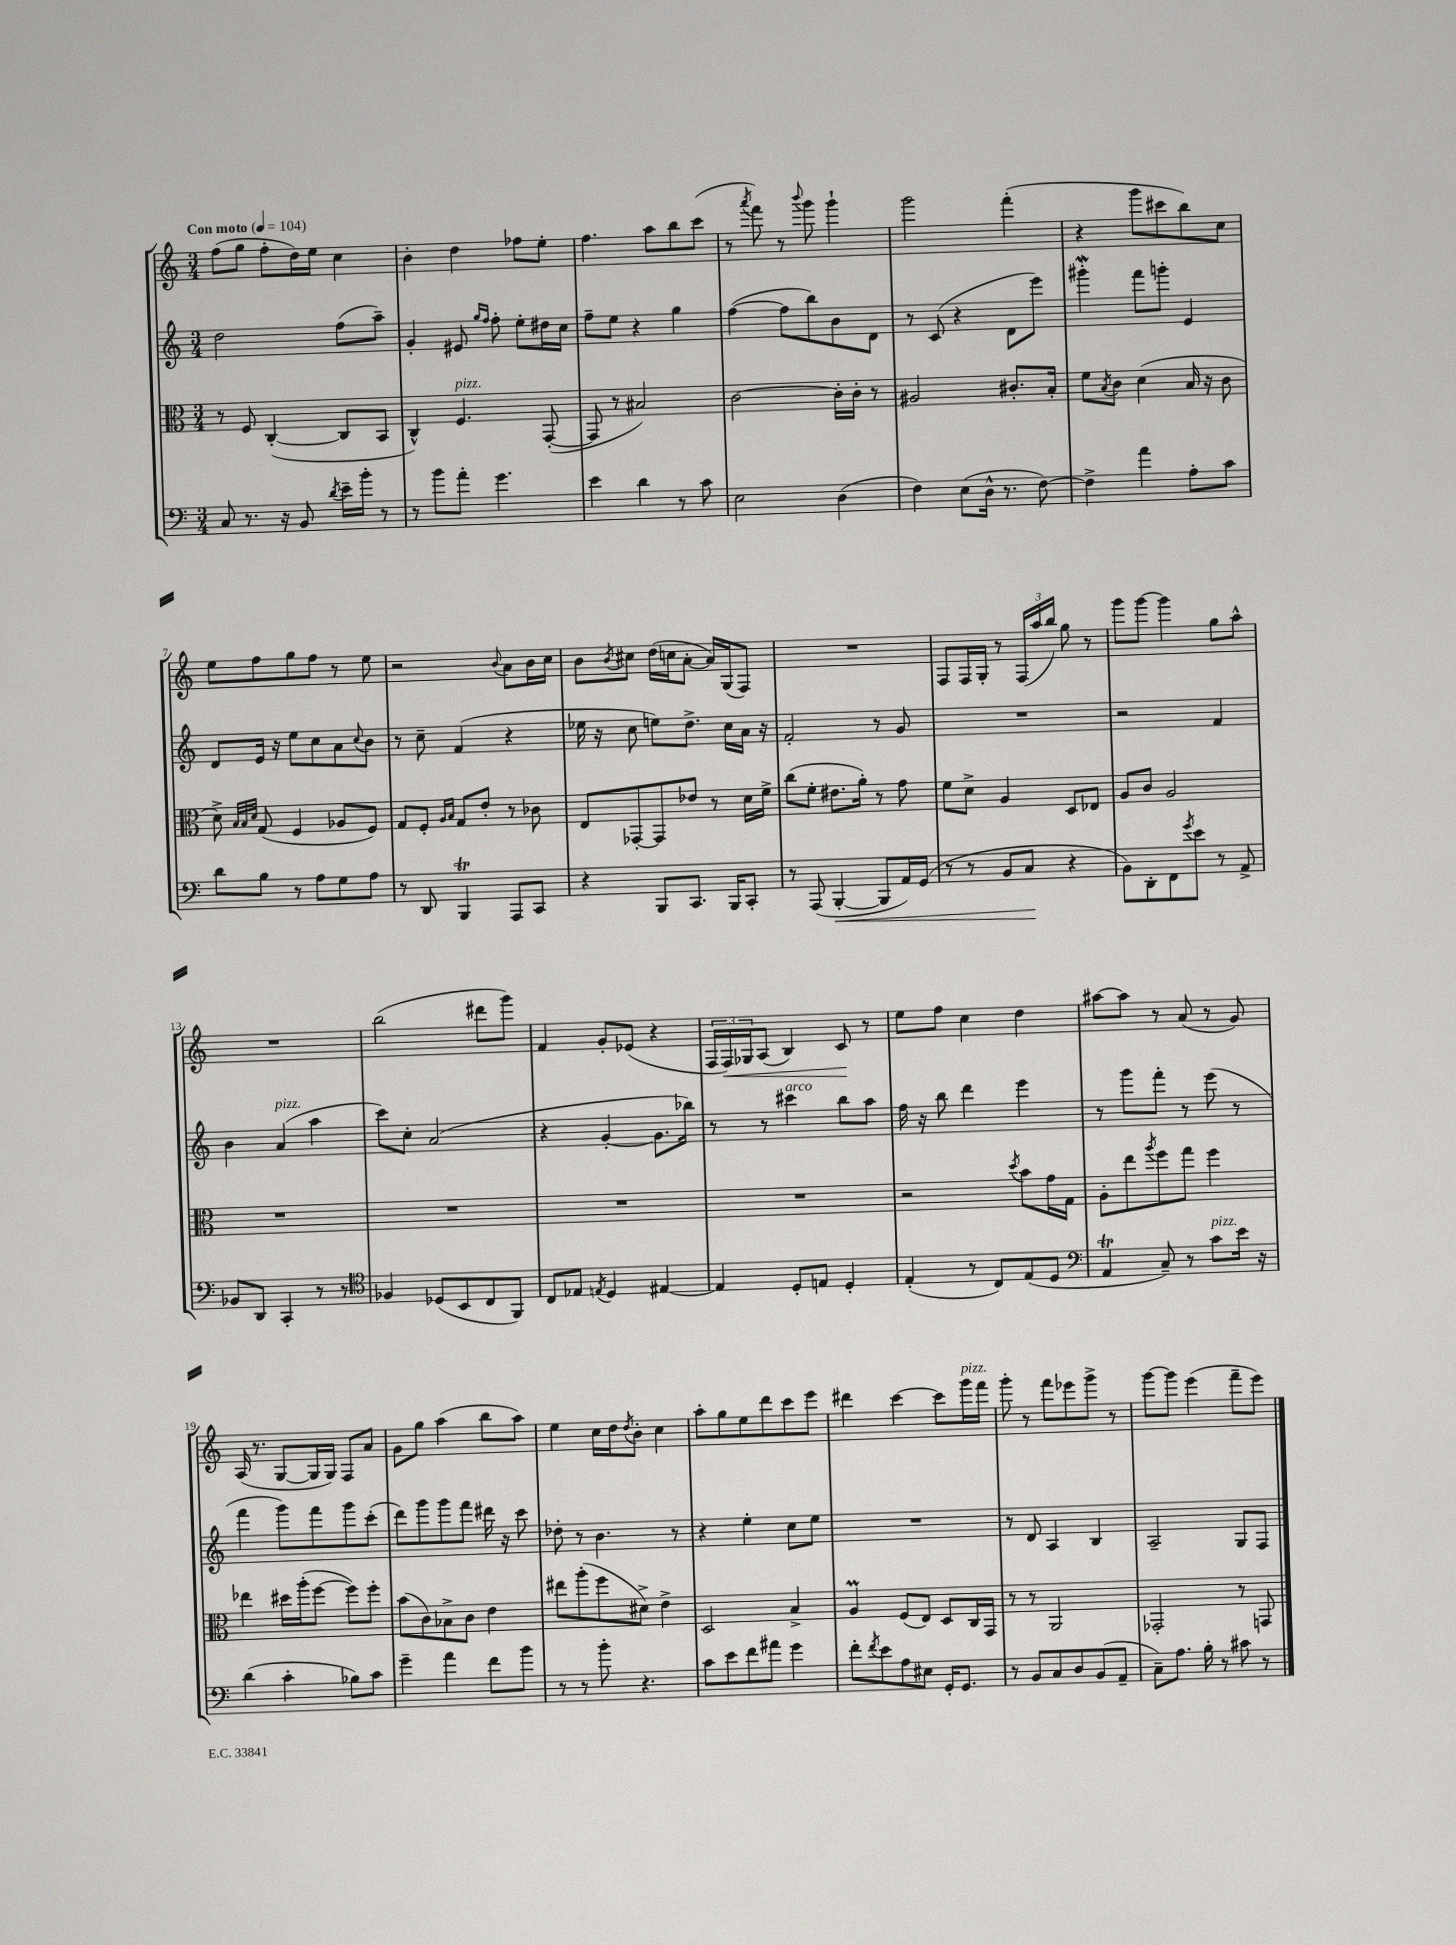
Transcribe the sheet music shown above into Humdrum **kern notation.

**kern	**dynam	**kern	**kern	**kern	**dynam
*part4	*part4	*part3	*part2	*part1	*part1
*staff4	*staff4	*staff3	*staff2	*staff1	*staff1
*clefF4	*	*clefC3	*clefG2	*clefG2	*
*k[]	*	*k[]	*k[]	*k[]	*
*M3/4	*	*M3/4	*M3/4	*M3/4	*
*MM104	*	*MM104	*MM104	*MM104	*
=1	=1	=1	=1	=1	=1
!	!	!	!	!LO:TX:a:B:t=Con moto	!
8C/	.	8r	2dd\	(8ff\L	.
8.r	.	8F/	.	8gg\J	.
.	.	([4C'/	.	8ff'\L	.
16r	.	.	.	.	.
8BB/	.	.	.	16dd\L)	.
.	.	.	.	16ee\JJ	.
8qd/	.	.	.	.	.
16e~\LL	.	8C/L]	(8ff\L	4cc\	.
16b'\JJ	.	.	.	.	.
8r	.	8BB/J	8aa~\J)	.	.
=2	=2	=2	=2	=2	=2
8r	.	4C^^/)	4g'/	4b'\	.
8b\L	.	.	.	.	.
!	!	!LO:TX:a:i:t=pizz.	!	!	!
8a'\J	.	4.F/	8e#X/	4dd\	.
.	.	.	16qqgg/LL	.	.
.	.	.	16qqff/JJ	.	.
4.g\	.	.	8ff'\	.	.
.	.	.	8ee'\L	8ff-X\L	.
.	.	([8GG'/	16dd#X\L	8ee'\J	.
.	.	.	16cc\JJ	.	.
=3	=3	=3	=3	=3	=3
4e\	.	8GG/]	8ff~\L	4.ff\	.
.	.	8r	8ee\J	.	.
4d\	.	2B#X/)	4r	.	.
.	.	.	.	8aa\L	.
8r	.	.	4gg\	8bb\	.
8c\	.	.	.	(8ccc\J	.
=4	=4	=4	=4	=4	=4
2E\	.	[2c\	([4ff\	8r	.
.	.	.	.	8qaaa/	.
.	.	.	.	8fff\)	.
.	.	.	8ff\L]	8r	.
.	.	.	.	8qqbbb/	.
.	.	.	8bb\)	8ggg\	.
(4D\	.	16c'\LL]	8b\	4ggg`\	.
.	.	16c'\JJ	.	.	.
.	.	8r	8d\J	.	.
=5	=5	=5	=5	=5	=5
4F\)	.	2A#X/	8r	2ggg\	.
.	.	.	(8c/	.	.
(8E\L	.	.	4r	.	.
16D^^\Jk	.	.	.	.	.
8.r	.	.	.	.	.
.	.	8.c#X'/L	8d\L	(4fff'\	.
[8F\)	.	.	8eee\J)	.	.
.	.	16B'/Jk	.	.	.
=6	=6	=6	=6	=6	=6
4F^\]	.	8f\L	4ggg#XW'\	4r	.
.	.	8qB/	.	.	.
.	.	8c\J	.	.	.
4a\	.	(4d\	8fff\L	8ggg\L	.
.	.	.	8gggn'\J	8ccc#X\	.
8A'\L	.	16B/	4e/	8bb\)	.
.	.	16r	.	.	.
8c\J	.	8c\	.	8cc\J	.
!!LO:LB:g=z
=7	=7	=7	=7	=7	=7
8d\L	.	8d^\)	8d/L	8ee\L	.
.	.	32qqB/LLL	.	.	.
.	.	32qqB/	.	.	.
.	.	32qqd/JJJ	.	.	.
8B\J	.	(8G/	16e/Jk	8ff\	.
.	.	.	16r	.	.
8r	.	4F/	8ee\L	8gg\	.
8A\L	.	.	8cc\	8ff\J	.
8G\	.	8A-X/L	8a\	8r	.
.	.	.	8qqcc/	.	.
8A\J	.	8F/J)	8b\J	8ee\	.
=8	=8	=8	=8	=8	=8
8r	.	8G/L	8r	2r	.
8DD/	.	8F'/J	8cc~\	.	.
.	.	16qqA/LL	.	.	.
.	.	16qqB/JJ	.	.	.
4BBBt/	.	8G/L	(4f/	.	.
.	.	8e'/J	.	.	.
.	.	.	.	8qqb/	.
8AAA/L	.	8r	4r	8a\L	.
8CC/J	.	8c-X\	.	16b\L	.
.	.	.	.	16cc\JJ	.
=9	=9	=9	=9	=9	=9
4r	.	8E/L	16ee-X\	8b\L	.
.	.	.	16r	.	.
.	.	.	.	8qb/	.
.	.	[8GG-X'/	8cc\	8cc#X\J	.
8BBB/L	.	8GG-/]	8een\L)	(16dd\LL	.
.	.	.	.	16ccn\J	.
8.CC/J	.	8e-X/J	8.dd^\J	[8a'\J	.
.	.	8r	.	16a/LL])	.
16BBB/KL	.	.	16cc\LL	(16G/J	.
8CC'/J	.	16d\LL	16a\JJ	8F/J)	.
.	.	16f^\JJ	16r	.	.
=10	=10	=10	=10	=10	=10
8r	.	(8cc\L	2f'/	2.r	.
(8AAA/	.	8f'\J	.	.	.
!	!LO:HP:b	!	!	!	!
[4BBB'/	<	8.e#X\L	.	.	.
.	.	16a'\Jk)	.	.	.
8BBB/L]	.	8r	8r	.	.
16AA/L)	.	8g\	8g/	.	.
(16GG/JJ	.	.	.	.	.
=11	=11	=11	=11	=11	=11
8r	.	8f\L	2.r	8F/L	.
8r	.	8d^\J	.	16F/L	.
.	.	.	.	16G'/JJ	.
8BB/L	.	4A/	.	8r	.
8C/J	.	.	.	(24F/LL	.
.	.	.	.	24aa/	.
.	.	.	.	24bb/JJ)	.
4r	[	8D/L	.	8gg\	.
.	.	8E-X/J	.	8r	.
=12	=12	=12	=12	=12	=12
8BB\L)	.	8A/L	2r	8ggg\L	.
8DD'\	.	8c/J	.	[8ggg\J	.
8FF\	.	2A/	.	4ggg\]	.
8qg/	.	.	.	.	.
8e\J	.	.	.	.	.
8r	.	.	4f/	8gg\L	.
8AA^/	.	.	.	8aa^^\J	.
!!LO:LB:g=z
=13	=13	=13	=13	=13	=13
8BB-X/L	.	2.r	4b\	2.r	.
8DD/J	.	.	.	.	.
!	!	!	!LO:TX:a:i:t=pizz.	!	!
4CC'/	.	.	(4a/	.	.
8r	.	.	4aa\	.	.
8r	.	.	.	.	.
=14	=14	=14	=14	=14	=14
*clefC4	*	*	*	*	*
4F-X/	.	2.r	8ccc\L)	(2bb\	.
.	.	.	8cc'\J	.	.
(8D-X/L	.	.	(2a/	.	.
8BB/	.	.	.	.	.
8C/	.	.	.	8ddd#X\L	.
8FF/J)	.	.	.	8ggg\J)	.
=15	=15	=15	=15	=15	=15
8C/L	.	2.r	4r	4f/	.
8E-X/J	.	.	.	.	.
8qEn/	.	.	.	.	.
4D/	.	.	[4g'/	8g'/L	.
.	.	.	.	(8e-X/J	.
[4E#X/	.	.	8.g\L]	4r	.
.	.	.	16bb-X\Jk)	.	.
=16	=16	=16	=16	=16	=16
4E#/]	.	2.r	8r	24F/LL	.
!	!	!	!	!	!LO:HP:b
.	.	.	.	24F/)	<
.	.	.	.	24G-X/J	.
.	.	.	8r	(8A/J	.
!	!	!	!LO:TX:a:i:t=arco	!	!
8D'/L	.	.	4ccc#X\	4B/)	.
8En/J	.	.	.	.	.
4D'/	.	.	8bb\L	8c/	.
.	.	.	8aa\J	8r	[
=17	=17	=17	=17	=17	=17
(4E'/	.	2r	16ff\	8ee\L	.
.	.	.	16r	.	.
.	.	.	8bb\	8ff\J	.
8r	.	.	4ddd\	4cc\	.
8C/L)	.	.	.	.	.
.	.	8qdd/	.	.	.
(8E/	.	8b\L	4eee\	4dd\	.
8D/J	.	16g\L	.	.	.
.	.	16G\JJ	.	.	.
=18	=18	=18	=18	=18	=18
*clefF4	*	*	*	*	*
4AAT/	.	8A'\L	8r	[8aa#X\L	.
.	.	8ee\	8ggg\L	8aa#\J]	.
.	.	8qaa/	.	.	.
8C~/)	.	8ff\	8fff'\J	8r	.
8r	.	8gg\J	8r	(8a/	.
!LO:TX:a:i:t=pizz.	!	!	!	!	!
8c\L	.	4ff\	(8eee\	8r	.
16e\Jk	.	.	8r	8g/)	.
16r	.	.	.	.	.
!!LO:LB:g=z
=19	=19	=19	=19	=19	=19
(4d\	.	4ee-X\	4fff\	(16A/	.
.	.	.	.	8.r	.
4c'\	.	16dd#X\LL	8ggg\L)	[8G/L	.
.	.	(16aa'\J	.	.	.
.	.	[8ff\J	8fff\	16G/L]	.
.	.	.	.	16G/JJ)	.
8B-X\L)	.	8ff\L])	8ggg\	8F/L	.
8c\J	.	8ff'\J	(8ccc'\J	8a/J	.
=20	=20	=20	=20	=20	=20
4g~\	.	(8b\L	8ddd\L)	8g\L	.
.	.	8c\)	8ggg\	8gg\J	.
4a\	.	8B-X^\	8ggg\	(4aa\	.
.	.	8c\J	8fff\J	.	.
8f\L	.	4e\	16ddd#X\	8bb\L	.
.	.	.	16r	.	.
8b\J	.	.	8ccc\	8aa\J)	.
=21	=21	=21	=21	=21	=21
8r	.	8ee#X\L	8dd-X'\	4ee\	.
8r	.	(8aa'\	8r	.	.
8b'\	.	8ff\	4.b\	16cc\LL	.
.	.	.	.	16dd\J	.
.	.	.	.	8qdd/	.
4.r	.	8d#X^\J)	.	8b'\J	.
.	.	4e^\	.	4cc\	.
.	.	.	8r	.	.
=22	=22	=22	=22	=22	=22
8c\L	.	2D/	4r	8aa'\L	.
8e\	.	.	.	8gg\	.
8f\	.	.	4ee'\	8ee\	.
8a#X\J	.	.	.	8ddd\	.
4g\	.	4B^/	8cc\L	8ccc\	.
.	.	.	8ee\J	8eee\J	.
=23	=23	=23	=23	=23	=23
8f'\L	.	4AM/	2.r	4ddd#X\	.
8qf/	.	.	.	.	.
8e\	.	.	.	.	.
8A\	.	(8F/L	.	[4ccc\	.
8E#X\J	.	8E/J)	.	.	.
16GG'/KL	.	8D/L	.	8ccc\L]	.
8.GG/J	.	.	.	.	.
!	!	!	!	!LO:TX:a:i:t=pizz.	!
.	.	16C/L	.	16ggg\L	.
.	.	16GG/JJ	.	16fff\JJ	.
=24	=24	=24	=24	=24	=24
8r	.	8r	8r	8ggg'\	.
8BB/L	.	8r	8d/	8r	.
8C/	.	2AA/	4A/	8fff\L	.
8D/	.	.	.	8eee-X\	.
(8BB/	.	.	4B/	8ggg^\J	.
8AA~/J	.	.	.	8r	.
=25	=25	=25	=25	=25	=25
8C~\L)	.	2GG-X'/	2A~/	[8ggg\L	.
8.A\J	.	.	.	8ggg\J]	.
.	.	.	.	(4eee\	.
16B'\	.	.	.	.	.
8r	.	.	.	.	.
8c#X\	.	8r	8G/L	8fff~\L	.
8r	.	8GGn/	8F/J	8eee\J)	.
==	==	==	==	==	==
*-	*-	*-	*-	*-	*-
